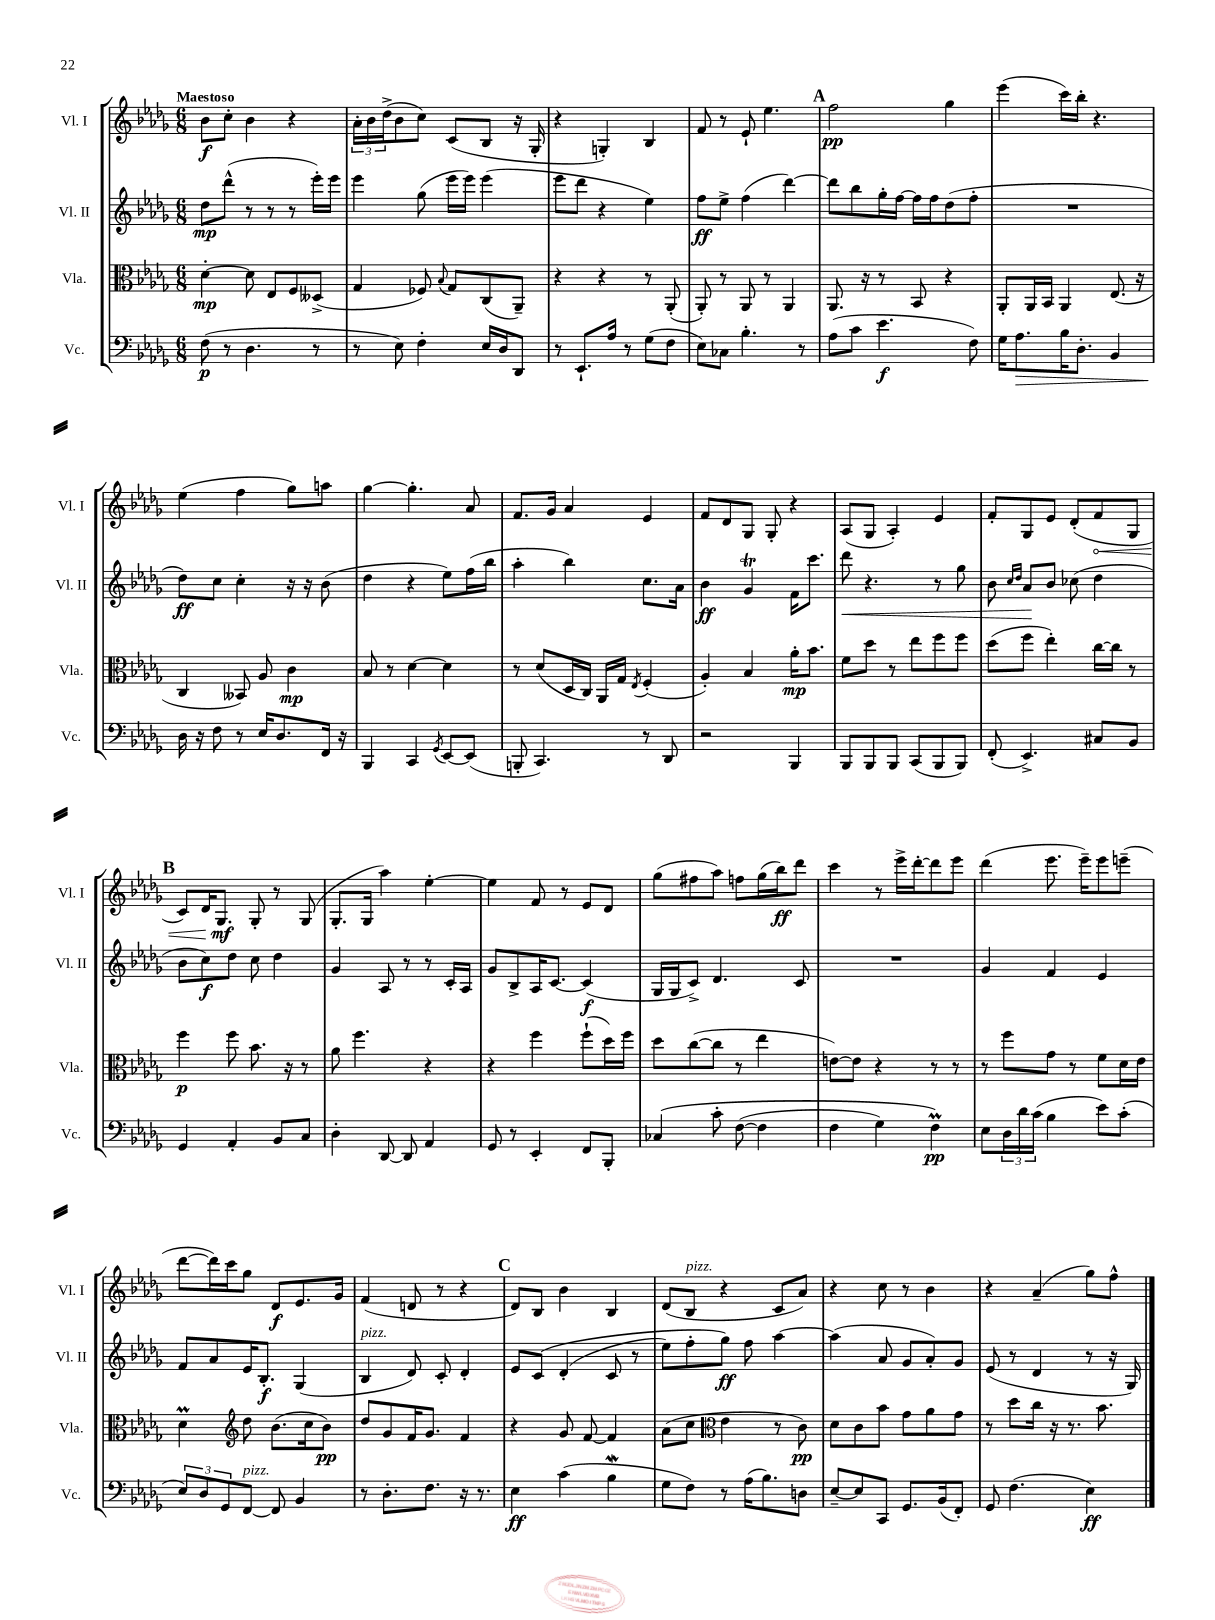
<<
\new StaffGroup <<
\new Staff = "s0" \with { instrumentName = "Vl. I" shortInstrumentName = "Vl. I" } {
    \clef treble \key des \major \numericTimeSignature \time 6/8 \tempo "Maestoso"
    bes'8\f c''8-. bes'4 r4 |
    \tuplet 3/2 { aes'16-. bes'16 des''16->( } bes'8 c''8) c'8( bes8 r16 ges16-. |
    r4 g4-.) bes4 |
    f'8 r8 ees'8-! ees''4. |
    \mark \markup { \bold "A" } f''2\pp ges''4 |
    ees'''4( c'''16) bes''16-. r4. |
    ees''4( f''4 ges''8) a''8 |
    ges''4~ ges''4.-. aes'8 |
    f'8. ges'16 aes'4 ees'4 |
    f'8 des'8 ges8 ges8-. r4 |
    aes8( ges8 aes4-.) ees'4 |
    f'8-. ges8 ees'8 des'8-.( \once \override Hairpin.circled-tip = ##t f'8\< ges8 |
    \mark \markup { \bold "B" } c'8) des'16 ges8.\mf\! ges8-. r8 ges8( |
    ges8.-. ges16 aes''4) ees''4~-. |
    ees''4 f'8 r8 ees'8 des'8 |
    ges''8( fis''8 aes''8) f''8 ges''16( bes''16\ff) des'''8 |
    c'''4 r8 ees'''16-> des'''16~-. des'''8 ees'''8 |
    des'''4( ees'''8. ees'''16--) ees'''8 e'''8--( |
    des'''8~ des'''16) c'''16 ges''8 des'8\f ees'8. ges'16 |
    f'4( d'8 r8 r4 |
    \mark \markup { \bold "C" } des'8) bes8 bes'4 bes4 |
    des'8( bes8^\markup { \italic "pizz." } r4 c'8 aes'8) |
    r4 c''8 r8 bes'4 |
    r4 aes'4--( ges''8) f''8-^ \bar "|." |
}
\new Staff = "s1" \with { instrumentName = "Vl. II" shortInstrumentName = "Vl. II" } {
    \clef treble \key des \major \numericTimeSignature \time 6/8
    des''8\mp des'''8-^( r8 r8 r8 ees'''16-.) ees'''16 |
    ees'''4 ges''8( ees'''16 ees'''16) ees'''4( |
    ees'''8 des'''8 r4 ees''4) |
    f''8\ff ees''8-> f''4( des'''4~) |
    \mark \markup { \bold "A" } des'''8 bes''8 ges''16-. f''16~ f''16 f''16 des''8( f''8-. |
    R2. |
    des''8\ff) c''8 c''4-. r16 r16 bes'8( |
    des''4 r4 ees''8) f''16( bes''16 |
    aes''4-. bes''4) c''8. aes'16 |
    bes'4\ff ges'4\trill f'16 c'''8. |
    des'''8\< r4. r8 ges''8 |
    bes'8 \grace { c''16 des''16 } aes'8\! bes'8 ces''8( des''4 |
    \mark \markup { \bold "B" } bes'8 c''8\f) des''8 c''8 des''4 |
    ges'4 aes8 r8 r8 c'16-. aes16 |
    ges'8 bes8-> aes16 c'8.~ c'4\f( |
    ges16 ges16 c'8->) des'4. c'8 |
    R2. |
    ges'4 f'4 ees'4 |
    f'8 aes'8 ees'16 bes8.-.\f ges4( |
    bes4^\markup { \italic "pizz." } des'8) c'8-. des'4-. |
    \mark \markup { \bold "C" } ees'8 c'8\( des'4-.( c'8 r8 |
    ees''8) f''8-. ges''8\ff\) f''8 aes''4~ |
    aes''4( aes'8 ges'8 aes'8-.) ges'8 |
    ees'8( r8 des'4 r8 r16 ges16) \bar "|." |
}
\new Staff = "s2" \with { instrumentName = "Vla." shortInstrumentName = "Vla." } {
    \clef alto \key des \major \numericTimeSignature \time 6/8
    des'4~-.\mp des'8 ees8 f8 deses8->( |
    ges4 fes8) \appoggiatura { bes8 } ges8 c8( aes,8--) |
    r4 r4 r8 aes,8-.( |
    aes,8-.) r8 aes,8 r8 aes,4 |
    \mark \markup { \bold "A" } aes,8. r16 r8 bes,8 r4 |
    aes,8-. aes,16 bes,16 aes,4 ees8.( r16 |
    c4 beses,8) aes8 c'4\mp |
    bes8 r8 des'4~ des'4 |
    r8 des'8( des16 c16) aes,16 ges16 \acciaccatura { ees8 } f4-.( |
    aes4-.) bes4 aes'16-.\mp bes'8. |
    f'8 des''8 r8 ees''8 f''8 f''8 |
    des''8( f''8 ees''4-.) c''16~ c''16 r8 |
    \mark \markup { \bold "B" } f''4\p f''8 bes'8. r16 r8 |
    aes'8 f''4. r4 |
    r4 f''4 f''8-!( des''16) f''16 |
    des''8 c''8~( c''8 r8 ees''4 |
    e'8~) e'8 r4 r8 r8 |
    r8 f''8 ges'8 r8 f'8 des'16 ees'16 |
    des'4\prall \clef treble des''8 bes'8.( c''16 bes'8\pp) |
    des''8 ges'8 f'16 ges'8. f'4 |
    \mark \markup { \bold "C" } r4 ges'8 f'8~ f'4 |
    aes'8( c''8 \clef alto ees'4 r8 c'8\pp) |
    des'8 c'8 bes'8 ges'8 aes'8 ges'8 |
    r8 des''8 c''16 r16 r8. bes'8. \bar "|." |
}
\new Staff = "s3" \with { instrumentName = "Vc." shortInstrumentName = "Vc." } {
    \clef bass \key des \major \numericTimeSignature \time 6/8
    f8\p( r8 des4. r8 |
    r8 ees8) f4-. ees16 des16 des,8 |
    r8 ees,8.-! aes16 r8 ges8( f8 |
    ees8) ces8 bes4.-. r8 |
    \mark \markup { \bold "A" } aes8( c'8 ees'4.\f f8) |
    ges16 aes8.\> bes16 des8.-. bes,4 |
    des16\! r16 f8 r8 ees16 des8. f,16 r16 |
    bes,,4 c,4 \acciaccatura { ges,8 } ees,8~ ees,8( |
    b,,8-. c,4.) r8 des,8 |
    r2 bes,,4 |
    bes,,8 bes,,8 bes,,8 c,8( bes,,8 bes,,8) |
    f,8-.( ees,4.->) cis8 bes,8 |
    \mark \markup { \bold "B" } ges,4 aes,4-. bes,8 c8 |
    des4-. des,8~ des,8 aes,4 |
    ges,8 r8 ees,4-. f,8 bes,,8-. |
    ces4\( c'8-. f8~( f4 |
    f4 ges4) f4\prall\pp\) |
    ees8 \tuplet 3/2 { des16 des'16 c'16( } bes4 ees'8) c'8-.( |
    \tuplet 3/2 { ees8) des8 ges,8 } f,8~^\markup { \italic "pizz." } f,8 bes,4 |
    r8 des8.-. f8. r16 r8. |
    \mark \markup { \bold "C" } ees4\ff c'4( bes4\mordent |
    ges8 f8) r8 aes16( bes8.) d8 |
    ees8~-- ees8 c,8 ges,8. bes,16( f,8-.) |
    ges,8 f4.( ees4\ff) \bar "|." |
}
>>
>>
\layout { \context { \Score \remove "Bar_number_engraver" } }
